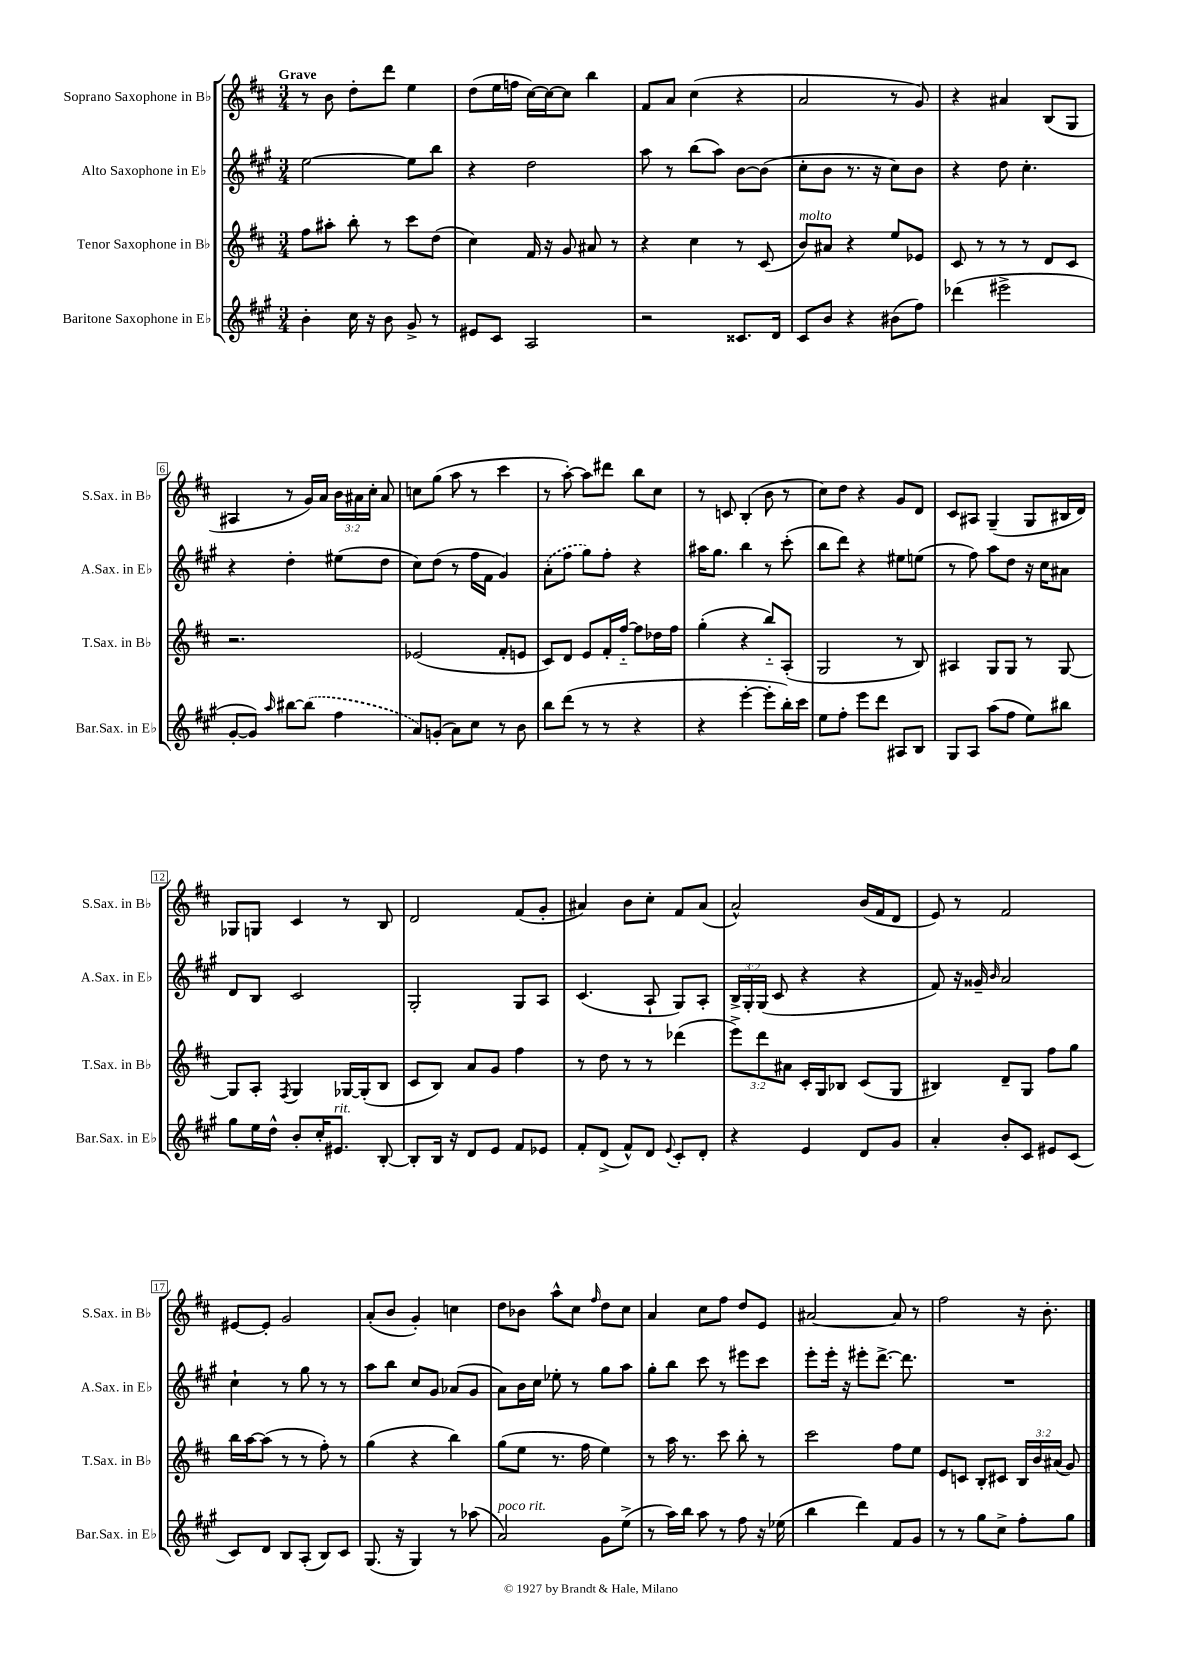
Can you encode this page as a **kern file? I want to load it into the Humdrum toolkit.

**kern	**kern	**kern	**kern
*staff4	*staff3	*staff2	*staff1
*clefG2	*clefG2	*clefG2	*clefG2
*k[f#c#g#]	*k[f#c#]	*k[f#c#g#]	*k[f#c#]
*M3/4	*M3/4	*M3/4	*M3/4
4b'	8ff#	[2ee	8r
.	8aa#'	.	8b
16cc#	8bb'	.	8dd'
16r	.	.	.
8b	8r	.	8ddd
8g#^	8ccc#	8ee]	4ee
8r	(8dd	8bb	.
=	=	=	=
8e#	4cc#)	4r	(8dd
8c#	.	.	16ee
.	.	.	16ff
2A	16f#	2dd	[16cc#)
.	16r	.	16cc#_
.	8g	.	8cc#]
.	8a#	.	4bb
.	8r	.	.
=	=	=	=
2r	4r	8aa	8f#
.	.	8r	8a
.	4cc#	(8bb	(4cc#
.	.	8aa)	.
8.c##	8r	[8b	4r
.	(8c#	(8b]	.
16d	.	.	.
=	=	=	=
8c#	8b)	8cc#'	2a
8b	8a#	8b	.
4r	4r	8.r	.
.	.	16r	.
(8b#	8ee	8cc#)	8r
8ff#)	8e-	8b	8g)
=	=	=	=
(4ddd-	8c#	4r	4r
.	8r	.	.
2eee#^	8r	8dd	4a#
.	8r	4.cc#'	.
.	8d	.	(8B
.	8c#	.	8G
=	=	=	=
[8g#'	2.r	4r	4A#
8g#])	.	.	.
16qqaa	.	.	.
[8bb#	.	4dd'	8r
(8bb#]	.	.	16g)
.	.	.	16a
4ff#	.	(8ee#	24b
.	.	.	24a#
.	.	.	24cc#'
.	.	8dd	8a#
=	=	=	=
8a)	(2e-	8cc#)	8cc
(8g'	.	(8dd	(8gg
8a)	.	8r	8aa
8cc#	.	16ff#	8r
.	.	16f#	.
8r	8f#'	4g#)	4ccc#
8b	8e	.	.
=	=	=	=
8bb	8c#)	(8a'	8r
(8ddd	8d	8ff#	[8aa')
8r	8e	8gg#)	8aa]
8r	16f#'	8ff#'	8ddd#
.	[16ff#'~	.	.
4r	8ff#]	4r	8bb
.	16dd-	.	8cc#
.	16ff#	.	.
=	=	=	=
4r	(4gg'	16aa#	8r
.	.	8.gg#	.
.	.	.	8c
[4eee'	4r	4bb	(4B'
8eee']	8bb'~)	8r	8b
16bb')	(8A'	(8ccc#'	8r
16ccc#	.	.	.
=	=	=	=
8ee	2G	8bb	8cc#)
8ff#'	.	8ddd)	8dd
8eee	.	4r	4r
8ddd	.	.	.
8A#	8r	8ee#	8g
8B	8B)	(8ee	8d
=	=	=	=
8G#	4A#	8r	8c#
8A	.	8ff#)	8A#
(8aa	8G	8aa	(4G~
8ff#	8G	8dd	.
8ee)	8r	16r	8G
.	.	16cc#	.
8bb#	[8G	8a#	16B#
.	.	.	16d)
=	=	=	=
8gg#	8G]	8d	8G-
16ee	8A'	8B	8G
16dd^^	.	.	.
.	8qF#	.	.
8b'	4G	2c#	4c#
16cc#'	.	.	.
8.e#	.	.	.
.	[16G-	.	8r
.	(16G-']	.	.
[8B'	8B	.	8B
=	=	=	=
8B']	8c#	2G#'	2d
16B	8B)	.	.
16r	.	.	.
8d	8a	.	.
8e	8g	.	.
8f#	4ff#	8G#	(8f#
8e-	.	8A	8g'
=	=	=	=
8f#'	8r	(4.c#	4a#)
(8d^	8dd	.	.
8f#^^)	8r	.	8b
8d	8r	8A`	8cc#'
8qqe	.	.	.
8c#'	(4ddd-	8G#)	8f#
8d'	.	8A'	(8a#
=	=	=	=
4r	12eee^)	24B^	2a^^)
.	.	24G#'	.
.	12ddd	(24G#	.
.	.	8c#	.
.	12a#	.	.
4e	16c#'	4r	.
.	16G	.	.
.	8B-	.	.
8d	(8c#	4r	(16b
.	.	.	16f#
8g#	8G	.	8d
=	=	=	=
4a'	4B#)	8f#)	8e)
.	.	16r	8r
.	.	16g##~	.
.	.	16qqb	.
8b'	8d~	2a	2f#
8c#	8G	.	.
8e#	8ff#	.	.
(8c#	8gg	.	.
=	=	=	=
8c#)	16bb	4cc#`	[8e#
.	[16aa	.	.
8d	(8aa]	.	8e#']
8B	8r	8r	2g
(8A'	8r	8gg#	.
8B)	8ff#')	8r	.
8c#	8r	8r	.
=	=	=	=
(8.G#	(4gg	8aa	(8a'
.	.	8bb	8b
16r	.	.	.
4G#)	4r	8cc#	4g')
.	.	8g#	.
8r	4bb)	(8a-	4cc
(8aa-	.	8g#	.
=	=	=	=
2a)	(8gg	8a)	8dd
.	8ee	16b	8b-
.	.	16cc#	.
.	8.r	8ee-'	8aa^^
.	.	8r	8cc#
.	16ff#	.	.
.	.	.	16qqff#
8g#	4ee)	8gg#	8dd
(8ee^	.	8aa	8cc#
=	=	=	=
8r	8r	8gg#'	4a
16aa)	16aa	8bb	.
16bb	8.r	.	.
8aa	.	8ccc#	8cc#
8r	8ccc#	8r	8ff#
8ff#	8bb'	8eee#	8dd
16r	8r	8ccc#	8e
(16ee-	.	.	.
=	=	=	=
4bb	2ccc#	8eee'	[2a#
.	.	16eee'	.
.	.	16r	.
4ddd)	.	8eee#'	.
.	.	[8.ddd^	.
8f#	8ff#	.	8a#]
.	.	8.ddd]	.
8g#	8ee	.	8r
=	=	=	=
8r	8e	2.r	2ff#
8r	8c	.	.
8gg#	8B'	.	.
8cc#^	8c#	.	.
8ff#'	24B	.	16r
.	24b	.	.
.	.	.	8.b'
.	(24a#	.	.
8gg#	8g)	.	.
==	==	==	==
*-	*-	*-	*-
